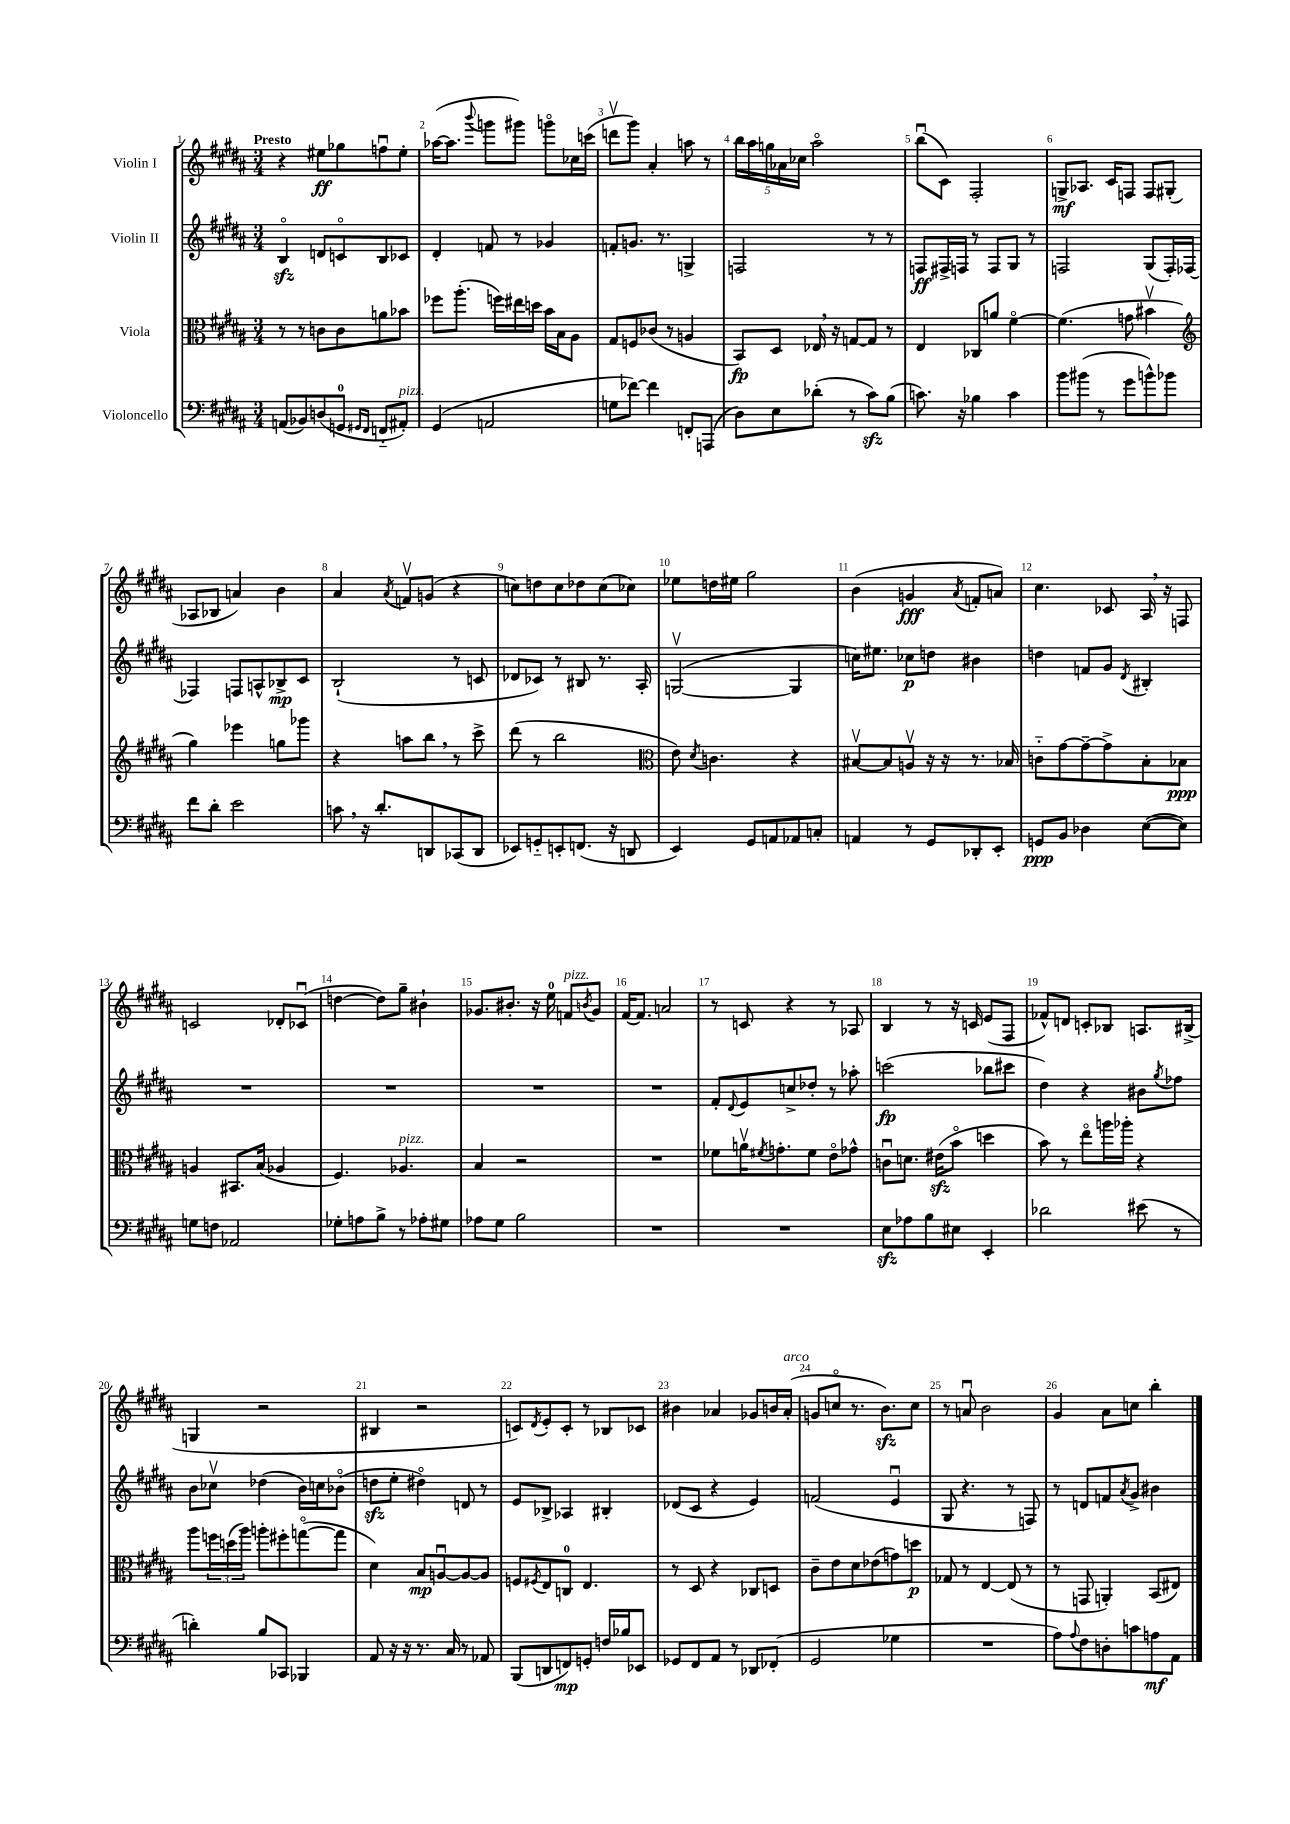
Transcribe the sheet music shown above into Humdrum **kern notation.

**kern	**dynam	**kern	**dynam	**kern	**dynam	**kern	**dynam
*part4	*part4	*part3	*part3	*part2	*part2	*part1	*part1
*staff4	*staff4	*staff3	*staff3	*staff2	*staff2	*staff1	*staff1
*I"Violoncello	*	*I"Viola	*	*I"Violin II	*	*I"Violin I	*
*clefF4	*	*clefC3	*	*clefG2	*	*clefG2	*
*k[f#c#g#d#a#]	*	*k[f#c#g#d#a#]	*	*k[f#c#g#d#a#]	*	*k[f#c#g#d#a#]	*
*M3/4	*	*M3/4	*	*M3/4	*	*M3/4	*
=1	=1	=1	=1	=1	=1	=1	=1
!	!	!	!	!	!	!LO:TX:a:B:t=Presto	!
(8AAn/L	.	8r	.	4Bzz/	.	4r	.
8BB-X/)	.	8r	.	.	.	.	.
(8Dn/	.	8cn\L	.	8dn/L	.	8ee#X\L	ff
8GGn/J	.	8c\	.	8cn/	.	8gg-X\	.
16qqGG#X/LL	.	.	.	.	.	.	.
16qqFF#/JJ	.	.	.	.	.	.	.
8FFn/L	.	8an\	.	8B/	.	8ffnu\	.
!LO:TX:a:i:t=pizz.	!	!	!	!	!	!	!
8AA#X'/J)	.	8b-X\J	.	8c-X/J	.	8ee#'\J	.
=2	=2	=2	=2	=2	=2	=2	=2
(4GG#/	.	8ff-X\L	.	4d#'/	.	([16aa-X\KL	.
.	.	.	.	.	.	8.aa-\J]	.
.	.	(8.aa#'\J	.	.	.	.	.
.	.	.	.	.	.	8qqbbb/	.
2AAn/	.	.	.	8fn/	.	8gggn\L	.
.	.	16ffn\LL)	.	.	.	.	.
.	.	16ee#X\	.	8r	.	8ggg#X\J)	.
.	.	16ddn\JJ	.	.	.	.	.
.	.	16b\LL	.	4g-X/	.	8gggn\L	.
.	.	16B\J	.	.	.	.	.
.	.	8A#\J	.	.	.	16cc-X\L	.
.	.	.	.	.	.	(16cccn\JJ	.
=3	=3	=3	=3	=3	=3	=3	=3
8Gn\L	.	8G#/L	.	8fn'/L	.	8dddnv\L	.
[8f-X\J)	.	8Fn/	.	8.gn/J	.	8ggg#\J)	.
4f-\]	.	(8c-X/J	.	.	.	4a#'/	.
.	.	.	.	8.r	.	.	.
.	.	8r	.	.	.	.	.
8FFn'/L	.	4An/	.	4Gn^/	.	8aan\	.
(8AAAn/J	.	.	.	.	.	8r	.
=4	=4	=4	=4	=4	=4	=4	=4
8D#\L)	.	8BB/L)	fp	2Fn/	.	20bb\LL	.
.	.	.	.	.	.	20aa#\	.
.	.	.	.	.	.	20ggn\	.
8E\	.	8D#/J	.	.	.	.	.
.	.	.	.	.	.	20a-X\	.
.	.	.	.	.	.	20cc-X\JJ	.
(8d-X'\J	.	16E-X,/	.	.	.	2aa#\	.
.	.	16r	.	.	.	.	.
8r	.	[8Gn/L	.	.	.	.	.
8c#zz\L)	.	8G/J]	.	8r	.	.	.
(8B\J	.	8r	.	8r	.	.	.
=5	=5	=5	=5	=5	=5	=5	=5
8.cn\)	.	4E/	.	8Fn/L	ff	(8bbu\L	.
.	.	.	.	16F#X^/L	.	8c#\J)	.
16r	.	.	.	16Fn/JJ	.	.	.
4B-X\	.	8C-X/L	.	8r	.	2F#'/	.
.	.	8an/J	.	8F/L	.	.	.
4c\	.	[4f#\	.	8G#/J	.	.	.
.	.	.	.	8r	.	.	.
=6	=6	=6	=6	=6	=6	=6	=6
8b\L	.	(4.f#\]	.	2Fn/	.	8Gn^/L	mf
(8b#X\J	.	.	.	.	.	8.A-X/J	.
8r	.	.	.	.	.	.	.
.	.	.	.	.	.	16c#/KL	.
8g#\L	.	8gn\	.	.	.	8Fn/J	.
8bn^^\)	.	4b#Xv\	.	(8G#/L	.	8F/L	.
8b-X\J	.	.	.	16F'/L)	.	(8G#X'/J	.
.	.	.	.	[16F-X/JJ	.	.	.
!!LO:LB:g=z
=7	=7	=7	=7	=7	=7	=7	=7
*	*	*clefG2	*	*	*	*	*
8f#\L	.	4gg#\)	.	4F-X/]	.	8A-X/L	.
8d#'\J	.	.	.	.	.	8B-X/J	.
2e\	.	4eee-X\	.	8Fn/L	.	4an/)	.
.	.	.	.	8An^^/	.	.	.
.	.	8ggn\L	.	8B-X^/	mp	4b\	.
.	.	8ggg-X\J	.	8c#/J	.	.	.
=8	=8	=8	=8	=8	=8	=8	=8
8cn,\	.	4r	.	(2B`/	.	4a#/	.
16r	.	.	.	.	.	.	.
8.d#'/L	.	.	.	.	.	.	.
.	.	.	.	.	.	8qa#/	.
.	.	8aan\L	.	.	.	8fnv/L	.
8DDn/	.	8bb,\J	.	.	.	(8gn/J	.
(8CC-X/	.	8r	.	8r	.	4r	.
8DD/J	.	8ccc#^\	.	8cn/	.	.	.
=9	=9	=9	=9	=9	=9	=9	=9
8EE-X/L)	.	(8ddd#\	.	8d-X/L	.	8ccn\L)	.
8GGn/	.	8r	.	8c-X/J)	.	8ddn\	.
8EEn'/	.	2bb\	.	8r	.	8cc\	.
(8.FFn/J	.	.	.	8B#X/	.	8dd-X\	.
.	.	.	.	8.r	.	(8cc\	.
16r	.	.	.	.	.	.	.
8DDn/	.	.	.	.	.	8cc-X\J)	.
.	.	.	.	16A#'/	.	.	.
=10	=10	=10	=10	=10	=10	=10	=10
*	*	*clefC3	*	*	*	*	*
4EE/)	.	8e\)	.	([2Gnv/	.	8ee-X\L	.
.	.	8qd#/	.	.	.	.	.
.	.	4.cn\	.	.	.	16ddn\L	.
.	.	.	.	.	.	16ee#X\JJ	.
8GG#/L	.	.	.	.	.	2gg#\	.
8AAn/	.	.	.	.	.	.	.
8AA-X/	.	4r	.	4G/]	.	.	.
8Cn'/J	.	.	.	.	.	.	.
=11	=11	=11	=11	=11	=11	=11	=11
4AAn/	.	[8B#Xv/L	.	16ccn\KL)	.	(4b\	.
.	.	.	.	8.ee#X\J	.	.	.
.	.	8B#/]	.	.	.	.	.
8r	.	8Anv/J	.	8cc-X\L	p	4gn/	fff
8GG#/L	.	16r	.	8ddn\J	.	.	.
.	.	16r	.	.	.	.	.
.	.	.	.	.	.	8qa#/	.
8DD-X'/	.	8.r	.	4b#X\	.	8fn'/L	.
8EE'/J	.	.	.	.	.	8an/J)	.
.	.	16B-X/	.	.	.	.	.
=12	=12	=12	=12	=12	=12	=12	=12
8GGn/L	ppp	8cn\L	.	4ddn\	.	4.cc#\	.
8BB/J	.	[8g#\	.	.	.	.	.
4D-X\	.	8g#~\_	.	8fn/L	.	.	.
.	.	8g#^\]	.	8g#/J	.	8c-X/	.
.	.	.	.	8qd#/	.	.	.
([8E\L	.	8B'\	.	4B#X'/	.	16A#,/	.
.	.	.	.	.	.	16r	.
8E\J])	.	8B-X\J	ppp	.	.	8Fn/	.
!!LO:LB:g=z
=13	=13	=13	=13	=13	=13	=13	=13
8Gn\L	.	4An/	.	2.r	.	2cn/	.
8Fn\J	.	.	.	.	.	.	.
2AA-X/	.	8.BB#X/L	.	.	.	.	.
.	.	(16B/Jk	.	.	.	.	.
.	.	4A-X/	.	.	.	8d-X'/L	.
.	.	.	.	.	.	(8c-Xu/J	.
=14	=14	=14	=14	=14	=14	=14	=14
8G-X'\L	.	4.F#/)	.	2.r	.	[4ddn\	.
8An\	.	.	.	.	.	.	.
8B^\J	.	.	.	.	.	8dd\L])	.
!	!	!LO:TX:a:i:t=pizz.	!	!	!	!	!
8r	.	4.A-X/	.	.	.	8gg#~\J	.
8A-X'\L	.	.	.	.	.	4b#X`\	.
8G#X\J	.	.	.	.	.	.	.
=15	=15	=15	=15	=15	=15	=15	=15
8A-X\L	.	4B/	.	2.r	.	8.g-X/L	.
8G#\J	.	.	.	.	.	.	.
.	.	.	.	.	.	8.b#X'/J	.
2B\	.	2r	.	.	.	.	.
.	.	.	.	.	.	16r	.
.	.	.	.	.	.	16ee\	.
!	!	!	!	!	!	!LO:TX:a:i:t=pizz.	!
.	.	.	.	.	.	8fn/L	.
.	.	.	.	.	.	8qbn/	.
.	.	.	.	.	.	8g-/J	.
=16	=16	=16	=16	=16	=16	=16	=16
2.r	.	2.r	.	2.r	.	[16f#/KL	.
.	.	.	.	.	.	8.f#/J]	.
.	.	.	.	.	.	2an/	.
=17	=17	=17	=17	=17	=17	=17	=17
2.r	.	8f-X\L	.	8f#'/L	.	8r	.
.	.	.	.	8qqd#/	.	.	.
.	.	16anv\K	.	8e/	.	8cn/	.
.	.	8qf#X/	.	.	.	.	.
.	.	8.gn'\	.	.	.	.	.
.	.	.	.	8ccn^/	.	4r	.
.	.	8f#\J	.	8dd-X'/J	.	.	.
.	.	8e\L	.	8r	.	8r	.
.	.	8g-X^^\J	.	8aa-X'\	.	8A-X/	.
=18	=18	=18	=18	=18	=18	=18	=18
8Ezz\L	.	8cnu\L	.	(2cccn\	fp	4B/	.
8A-X\	.	8.dn\J	.	.	.	.	.
8B\	.	.	.	.	.	8r	.
.	.	(16e#Xzz\KL	.	.	.	.	.
8E#X\J	.	8b\J	.	.	.	16r	.
.	.	.	.	.	.	16cn/	.
4EE'/	.	4ddn\	.	8bb-X\L	.	(8e/L	.
.	.	.	.	8ccc#X\J	.	8F#/J	.
=19	=19	=19	=19	=19	=19	=19	=19
2d-X\	.	8b\)	.	4dd#\)	.	8f-X^^/L)	.
.	.	8r	.	.	.	8dn/J	.
.	.	8ee\L	.	4r	.	8cn'/L	.
.	.	16aan\L	.	.	.	8B-X/J	.
.	.	16aa-X'\JJ	.	.	.	.	.
(8e#X\	.	4r	.	8b#X\L	.	8.An/L	.
.	.	.	.	8qgg#/	.	.	.
8r	.	.	.	8ff-X\J	.	.	.
.	.	.	.	.	.	(16B#X^/Jk	.
!!LO:LB:g=z
=20	=20	=20	=20	=20	=20	=20	=20
4dn'\)	.	8aa#\L	.	8b\L	.	4Gn/	.
.	.	24ffn\L	.	8cc-Xv\J	.	.	.
.	.	(24ddn\	.	.	.	.	.
.	.	24aa#\JJ)	.	.	.	.	.
8B/L	.	8aan'\L	.	(4dd-X\	.	2r	.
8CC-X/J	.	8ff#X'\	.	.	.	.	.
4BBB-X/	.	([8ggn\	.	16b\LL)	.	.	.
.	.	.	.	16ccn\J	.	.	.
.	.	8gg\J]	.	(8b-X\J	.	.	.
=21	=21	=21	=21	=21	=21	=21	=21
8AA#/	.	4d#\)	.	8ddnzz\L	.	4B#X/	.
16r	.	.	.	8ee'\J	.	.	.
16r	.	.	.	.	.	.	.
8.r	.	8B/L	mp	4dd#X\)	.	2r	.
.	.	[8Anu/	.	.	.	.	.
16C#/	.	.	.	.	.	.	.
8r	.	8A/_	.	8dn/	.	.	.
8AA-X/	.	8A/J]	.	8r	.	.	.
=22	=22	=22	=22	=22	=22	=22	=22
(8BBB/L	.	8Fn/L	.	8e/L	.	8cn/L)	.
.	.	8qF#X/	.	.	.	8qd#/	.
8DDn/	.	8E/	.	8B-X^/J	.	8e'/	.
8FFn/)	mp	8Cn/J	.	4A-X/	.	8c'/J	.
8GGn'/J	.	4.E/	.	.	.	8r	.
16Fn/LL	.	.	.	4B#X'/	.	8B-X/L	.
16B-X/J	.	.	.	.	.	.	.
8EE-X/J	.	.	.	.	.	8c-X/J	.
=23	=23	=23	=23	=23	=23	=23	=23
8GG-X/L	.	8r	.	(8d-X/L	.	4b#X\	.
8FF#/	.	8D#/	.	8c#/J	.	.	.
8AA#/J	.	4r	.	4r	.	4a-X/	.
8r	.	.	.	.	.	.	.
8DD-X/L	.	8C-X/L	.	4e/)	.	8g-X/L	.
(8FF-X'/J	.	8Dn/J	.	.	.	16bn/L	.
!	!	!	!	!	!	!LO:TX:a:i:t=arco	!
.	.	.	.	.	.	(16a-'/JJ	.
=24	=24	=24	=24	=24	=24	=24	=24
2GG#/	.	8c#~\L	.	(2fn/	.	8gn/L	.
.	.	8e\	.	.	.	8ccn/J	.
.	.	8d#\	.	.	.	8.r	.
.	.	(8e-X\	.	.	.	.	.
.	.	.	.	.	.	8.bzz\L)	.
4G-X\	.	8gn\)	.	4eu/	.	.	.
.	.	8ddn\J	p	.	.	8cc\J	.
=25	=25	=25	=25	=25	=25	=25	=25
2.r	.	8G-X/	.	8G#/	.	8r	.
.	.	8r	.	4.r	.	8anu/	.
.	.	[4E/	.	.	.	2b\	.
.	.	(8E/]	.	8r	.	.	.
.	.	8r	.	8Fn/)	.	.	.
=26	=26	=26	=26	=26	=26	=26	=26
8A#\L)	.	8r	.	8r	.	4g#/	.
8qqA#/	.	.	.	.	.	.	.
8F#\	.	8GGn/	.	8dn/L	.	.	.
8Dn'\	.	4AAn'/)	.	8fn/	.	8a#\L	.
.	.	.	.	8qa#/	.	.	.
8cn\	.	.	.	8g#^/J	.	8ccn\J	.
8An\	mf	(8BB/L	.	4b#X\	.	4bb'\	.
8AA#\J	.	8E#X/J)	.	.	.	.	.
==	==	==	==	==	==	==	==
*-	*-	*-	*-	*-	*-	*-	*-
